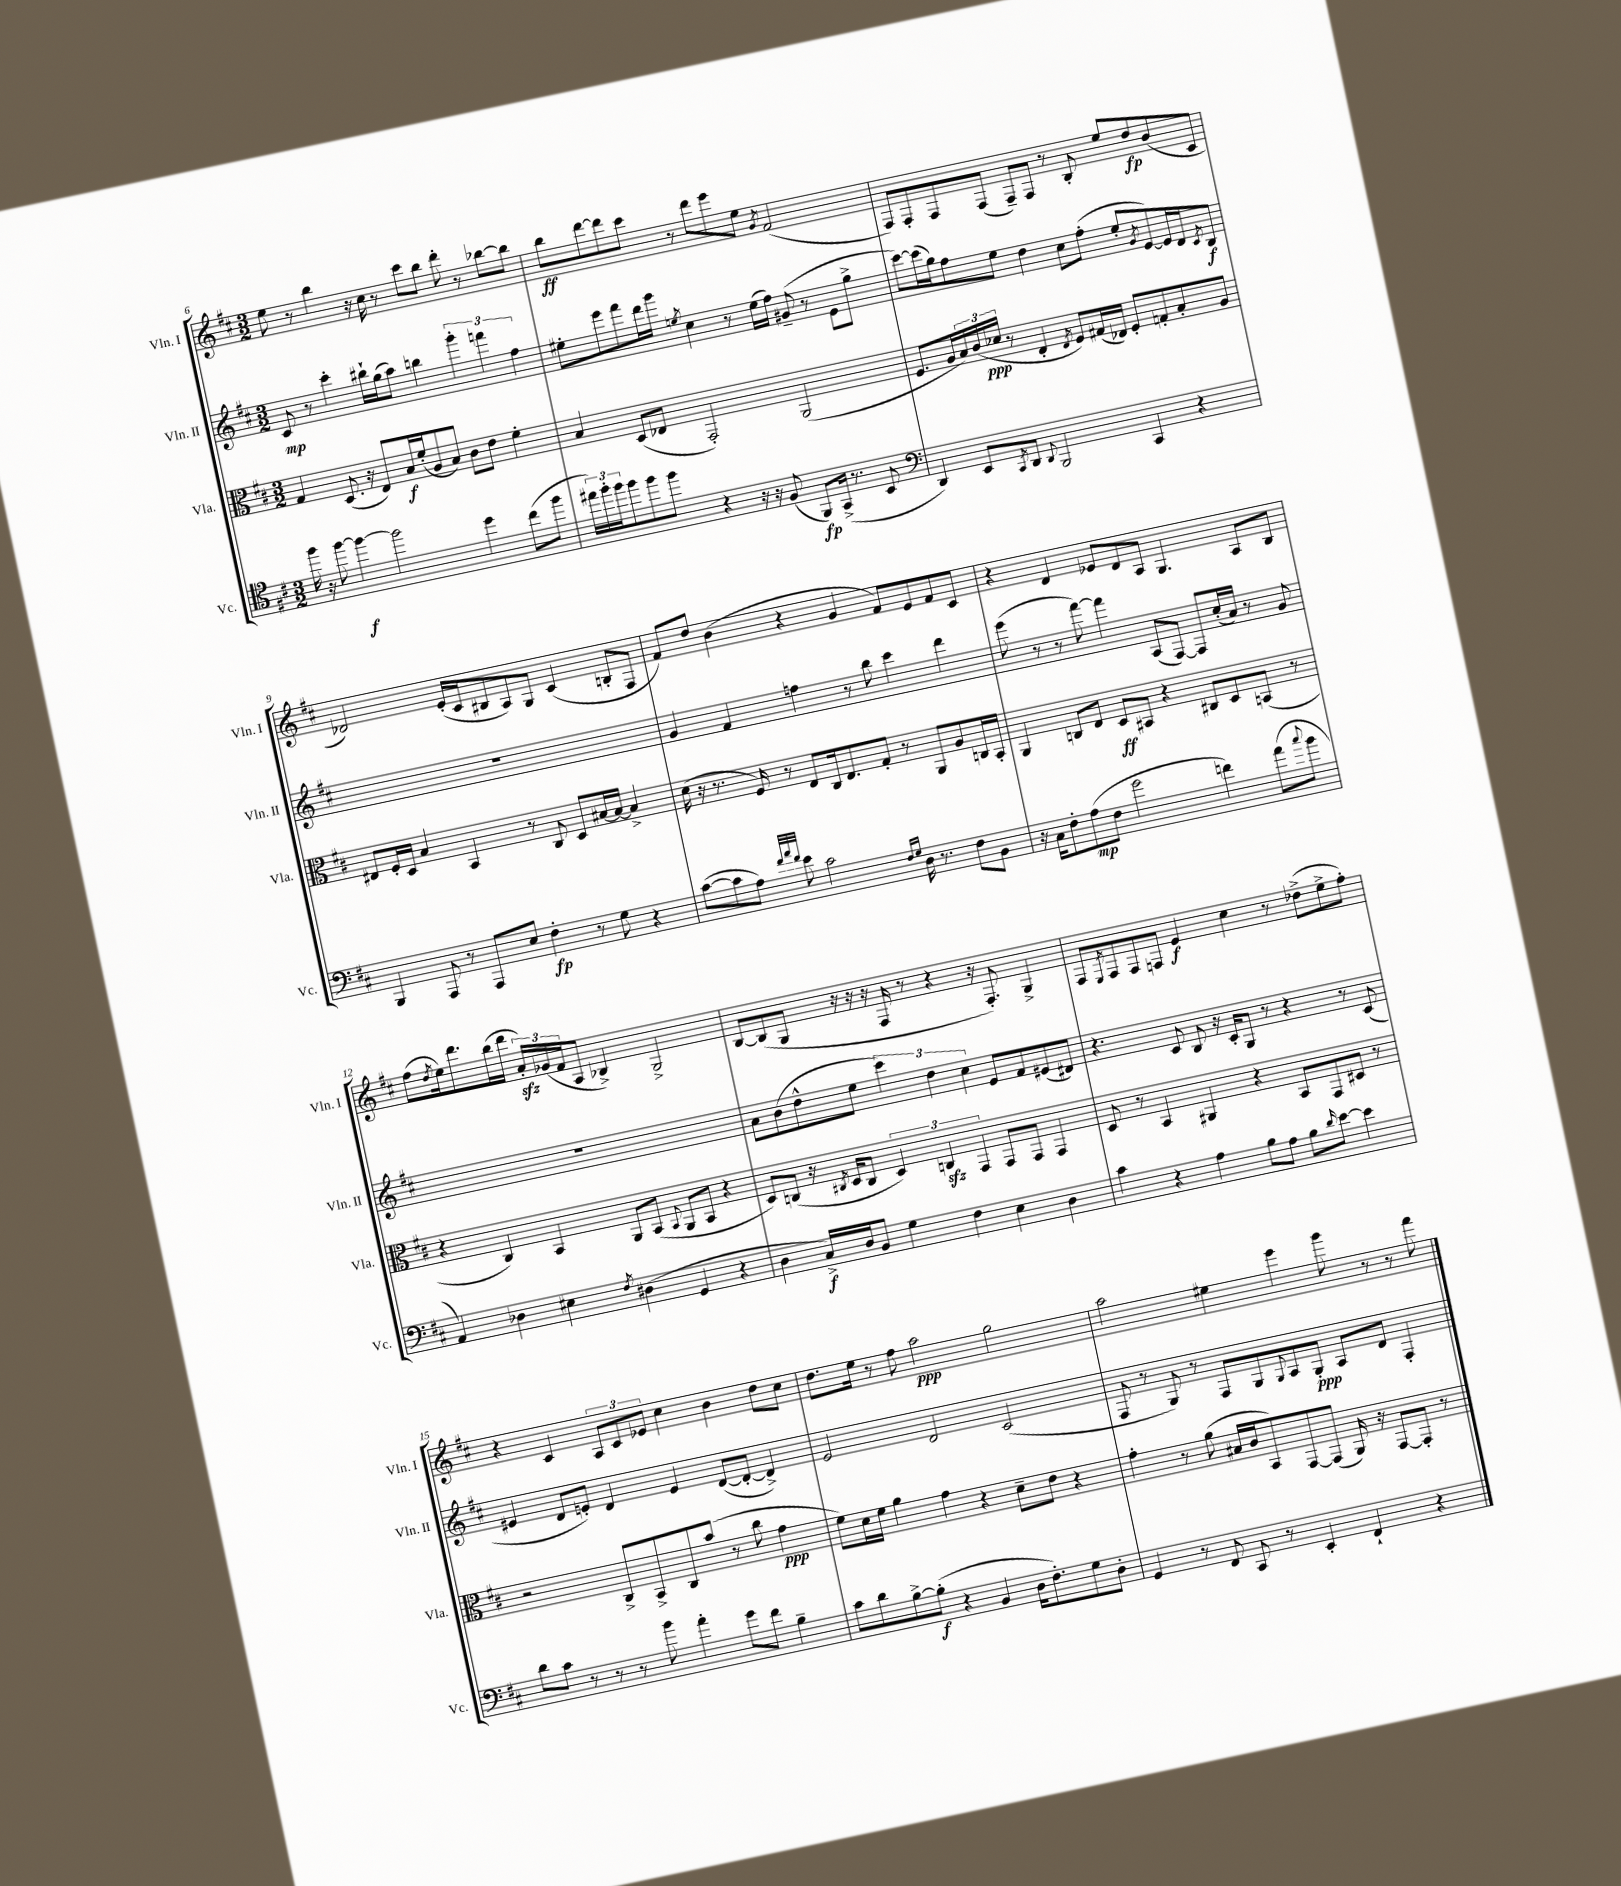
<<
\new StaffGroup <<
\new Staff = "s0" \with { instrumentName = "Vln. I" shortInstrumentName = "Vln. I" } {
    \clef treble \key d \major \numericTimeSignature \time 3/2
    e''8 r8 b''4 r16 cis''16 r8 cis'''8 b''8 d'''8-. r8 bes''8~ bes''8 |
    b''8\ff d'''8~ d'''8 cis'''8 r8 d'''8 e'''8 e''8 \acciaccatura { g'8 } fis'2( |
    fis8) fis8-. fis8 fis8( fis8--) fis8 r8 b8-. e''8 d''8\fp b'8( cis'8 |
    des'2) e'16-.( cis'16 bis8 a8) g8 cis'4( b8-. fis8 |
    fis'8) d''8 b'4( r4 g'4 fis'8) e'8 fis'8 cis'8 |
    r4 d'4 ees'8 d'8 a8 g4. a8 b8 |
    fis''8( \acciaccatura { d''8 } e''16) d'''8. b''16( d'''16 \tuplet 3/2 { a'16-.\sfz) ges'16( fis'16 } a8 bes4->) g2-> |
    b8~ b8( g8 r16 r16 r16 fis16 r8 r4 r16 fis8.-.) g4-> |
    fis8 \acciaccatura { e8 } fis8 fis8 f8 e'4\f cis''4 r8 des''8->( e''8-> fis''8-.) |
    r4 cis'4 \tuplet 3/2 { a8 cis'8 ees'8 } cis''4 b'4 d''8 cis''8 |
    d''8. e''16 r8 fis''8 a''2\ppp g''2 |
    a''2 eis''4 e'''4 g'''8 r8 r8 fis'''8 \bar "|." |
}
\new Staff = "s1" \with { instrumentName = "Vln. II" shortInstrumentName = "Vln. II" } {
    \clef treble \key d \major \numericTimeSignature \time 3/2
    cis'8\mp r8 cis'''4-. bis''16-! g''16( a''8) b''4 \tuplet 3/2 { g'''4-. f'''4 fis''4 } |
    eis''8-. e'''8 fis'''8 d'''16 g'''16 \acciaccatura { e''8 } cis''4 r8 e''16( fis''16) gis'8--( r8 e'8 g''8-> |
    cis'''8~) cis'''16( g''16) fis''8 e''8 d''4 cis''8 fis''8-.( e''8-. \acciaccatura { g'8 } e'8~) e'16 d'16 \acciaccatura { cis'8 } b8\f |
    R1. |
    g'4 fis'4 f''4 r8 b''8 cis'''4 d'''4 |
    e'''8( r8 r8 fis'''8~) fis'''4 a8( fis8~) fis8 cis''16-.( a'16) r8 g'8 |
    R1. |
    a'8 b'8( d''8-^ e''8 \tuplet 3/2 { cis'''4) d''4 cis''4 } e'8 fis'8 eis'8( dis'8) |
    r4. cis'8 b8 r16 cis'16-. g8 r8 r4 r8 cis'8( |
    eis'4 d'8 e'8-.) d'4 e'4 d'8~( d'8~-. d'4->) |
    e'2 d'2 cis'2( |
    fis8 r8 g8) r8 fis8 g8 \appoggiatura { g8 } a8 g8-.\ppp a8 d'8 fis4-. \bar "|." |
}
\new Staff = "s2" \with { instrumentName = "Vla." shortInstrumentName = "Vla." } {
    \clef alto \key d \major \numericTimeSignature \time 3/2
    g4 d8.( r16 e8) b16\f fis'16-.( a8 b8) cis'8 e'8 fis'4-. |
    b4 d8( ees8 g,2-.) a,2( |
    fis8. a16 \tuplet 3/2 { b16) cis'16( des'16\ppp } r8 e4-. \acciaccatura { e8 } fis8) gis16( ees16) fis8-. g8-. b8-. a8 |
    eis8 fis16-. d16 b4 b,4 r8 cis8 d8 bis16~ bis16~ bis4-> |
    d'16( r16 r8. fis16) r8 e8 cis16 e8. g8-. r8 a,8 a8 c16 b,16-. |
    a,4 c8 e8 d8\ff bis,8 r4 cis8 d8 b,8( r8 |
    r4 cis4) b,4 a,8 b,8( \appoggiatura { b,8 } a,8 b,8 r4 |
    d8) c8( r16 \acciaccatura { cis8 } d16 cis8 \tuplet 3/2 { d4) c4\sfz g,4 } g,8 g,8 g,4 |
    d8 r8 b,4 ais,4 r4 b,8 g,8 dis8 r8 |
    r2 cis8-> b,8-> cis8 b'8( r8 cis''8 g'4\ppp |
    fis'8) d'16 fis'16 a'4 g'4 r4 d'8-- e'8 r4 |
    g'4-. r8 a'8( bis16 cis'16 b,8) g,8~ g,8( a,16) r16 g,8~ g,8-. r8 \bar "|." |
}
\new Staff = "s3" \with { instrumentName = "Vc." shortInstrumentName = "Vc." } {
    \clef tenor \key d \major \numericTimeSignature \time 3/2
    fis''16 r16 fis''8~ fis''4~\f fis''2 d''4 cis''8( fis''8 |
    \tuplet 3/2 { eis''16) fis''16-. fis''16 } fis''8 fis''8 fis''8 r4 r16 r16 fis8( fis,8\fp) g,16->( r8. b,8 |
    \clef bass d,4) e,8 \acciaccatura { cis,8 } d,8 \appoggiatura { d,8 } b,,2 cis,4 r4 |
    b,,4 a,,8 r8 a,,8 e8 fis4-.\fp r8 g8 r4 |
    cis'8~( cis'8 a8) \grace { fis'32 a'32 fis'32 } e'8 cis'2 \grace { fis16 g16 } d16 r8. fis8 b,8 |
    r16 cis16 fis8-. a8\mp( fis8 g'2 f'4) a'8( \appoggiatura { cis''8 } b'8 |
    a,4) des4 eis4 \acciaccatura { fis8 } dis4( g,4 r4 |
    d4 cis16->\f) d16 b,8 g4 fis4 e4 d4 |
    cis'4 r4 a4 b8 a8 b8 \grace { d'16 } e'8~ e'4 |
    d'8 cis'8 r8 r8 r8 b'8 a'4-. g'8 fis'8 b4-- |
    cis'8 d'8 b8~-> b8-.\f( r4 b,4 d16 fis8.-.) g8 d8-. |
    g,4 r8 fis,8 cis,8 r8 e,4-. fis,4-! r4 \bar "|." |
}
>>
>>
\layout { \context { \Score currentBarNumber = #6 } }
